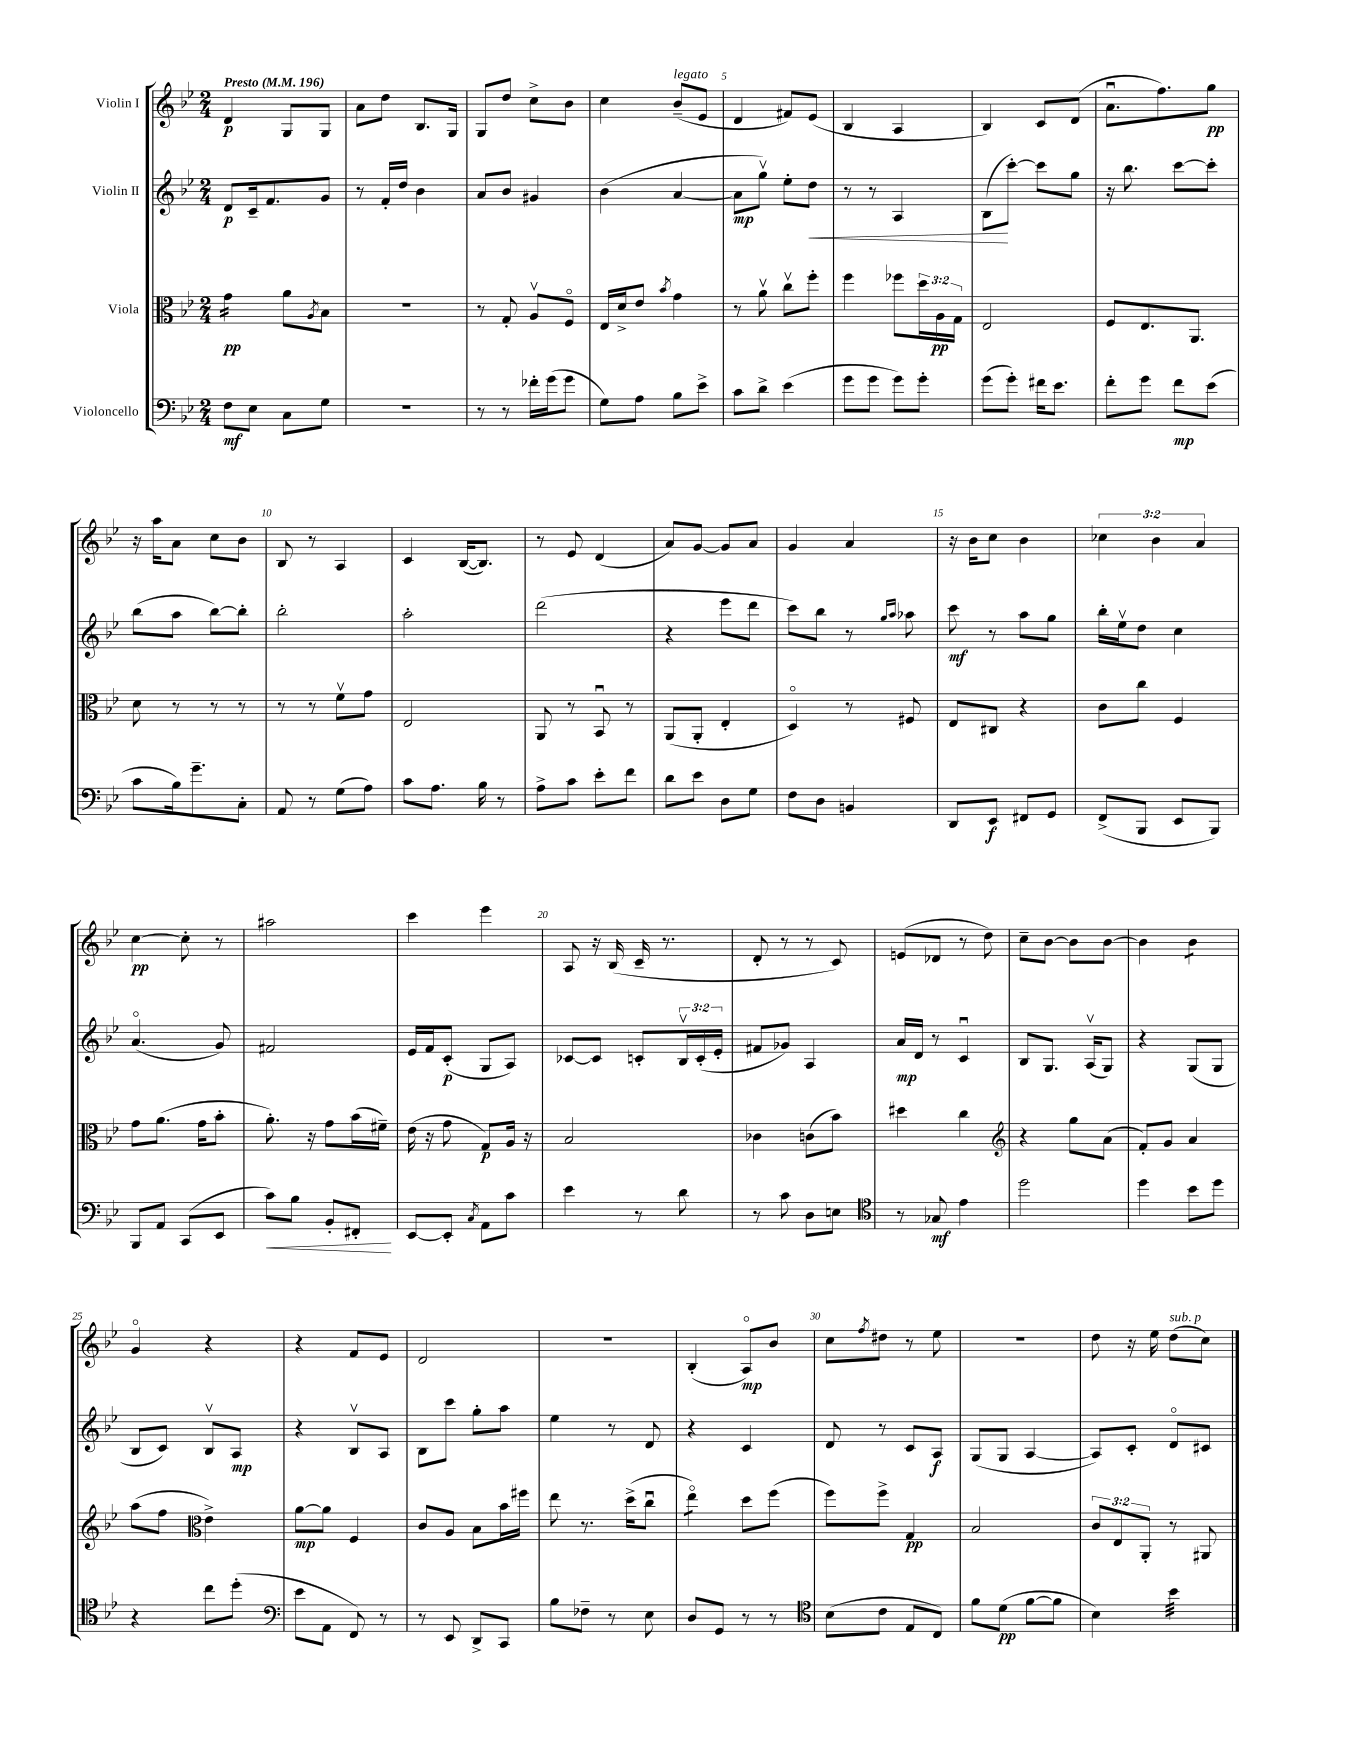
<<
\new StaffGroup <<
\new Staff = "s0" \with { instrumentName = "Violin I" } {
    \clef treble \key bes \major \numericTimeSignature \time 2/4 \override Staff.TupletNumber.text = #tuplet-number::calc-fraction-text \tempo "Presto" 4 = 196
    d'4\p g8 g8 |
    a'8 d''8 bes8. g16 |
    g8 d''8 c''8-> bes'8 |
    c''4 bes'8--^\markup { \italic "legato" }( ees'8 |
    d'4 fis'8) ees'8( |
    bes4 a4 |
    bes4) c'8 d'8( |
    a'8.\downbow f''8.) g''8\pp |
    r16 a''16 a'8 c''8 bes'8 |
    bes8 r8 a4 |
    c'4 bes16~( bes8.) |
    r8 ees'8 d'4( |
    a'8) g'8~ g'8 a'8 |
    g'4 a'4 |
    r16 bes'16 c''8 bes'4 |
    \tuplet 3/2 { ces''4 bes'4 a'4 } |
    c''4~\pp c''8-. r8 |
    ais''2 |
    c'''4 ees'''4 |
    a8 r16 bes16( c'16-- r8. |
    d'8-. r8 r8 c'8) |
    e'8( des'8 r8 d''8) |
    c''8-- bes'8~ bes'8 bes'8~ |
    bes'4 bes'4:8 |
    g'4\flageolet r4 |
    r4 f'8 ees'8 |
    d'2 |
    R2 |
    bes4-.( a8\flageolet\mp) bes'8 |
    c''8 \acciaccatura { f''8 } dis''8 r8 ees''8 |
    R2 |
    d''8 r16 ees''16 d''8^\markup { \italic "sub. p" }( c''8) \bar "|." |
}
\new Staff = "s1" \with { instrumentName = "Violin II" } {
    \clef treble \key bes \major \numericTimeSignature \time 2/4 \override Staff.TupletNumber.text = #tuplet-number::calc-fraction-text
    d'8\p c'16-- f'8. g'8 |
    r8 f'16-. d''16 bes'4 |
    a'8 bes'8 gis'4 |
    bes'4( a'4~ |
    a'8\mp g''8\upbow) ees''8-. d''8\< |
    r8 r8 a4 |
    bes8\!( c'''8~-.) c'''8 g''8 |
    r16 bes''8. c'''8~ c'''8-. |
    bes''8( a''8 bes''8~) bes''8-. |
    bes''2-. |
    a''2-. |
    d'''2( |
    r4 ees'''8 d'''8 |
    c'''8) bes''8 r8 \grace { g''16 a''16 } aes''8 |
    c'''8\mf r8 a''8 g''8 |
    bes''16-. ees''16\upbow d''8 c''4 |
    a'4.\flageolet( g'8) |
    fis'2 |
    ees'16 f'16 c'8-.\p( g8 a8) |
    ces'8~ ces'8 c'8-. \tuplet 3/2 { bes16\upbow c'16-.( ees'16-. } |
    fis'8 ges'8) a4 |
    a'16\mp d'16 r8 c'4\downbow |
    bes8 g8. a16\upbow( g8) |
    r4 g8( g8 |
    bes8 c'8) bes8\upbow a8\mp |
    r4 bes8\upbow a8 |
    bes8 c'''8 g''8-. a''8 |
    ees''4 r8 d'8 |
    r4 c'4 |
    d'8 r8 c'8 a8\f |
    g8( g8 a4~ |
    a8) c'8-. d'8\flageolet cis'8 \bar "|." |
}
\new Staff = "s2" \with { instrumentName = "Viola" } {
    \clef alto \key bes \major \numericTimeSignature \time 2/4 \override Staff.TupletNumber.text = #tuplet-number::calc-fraction-text
    g'4:16\pp a'8 \acciaccatura { a8 } bes8 |
    R2 |
    r8 g8-. a8\upbow f8\flageolet |
    ees16 d'16-> ees'8 \acciaccatura { bes'8 } g'4 |
    r8 a'8\upbow c''8\upbow f''8-. |
    f''4 fes''8 \tuplet 3/2 { d''16 a16\pp g16 } |
    ees2 |
    f8 ees8. a,8. |
    d'8 r8 r8 r8 |
    r8 r8 f'8\upbow g'8 |
    ees2 |
    a,8 r8 bes,8\downbow r8 |
    a,8( a,8-. ees4-. |
    d4\flageolet) r8 fis8 |
    ees8 cis8 r4 |
    c'8 c''8 f4 |
    g'8 a'8.( g'16 bes'8-. |
    a'8.-.) r16 g'8 bes'16( fis'16--) |
    ees'16( r16 g'8 g8\p) a16 r16 |
    bes2 |
    ces'4 c'8( bes'8) |
    dis''4 c''4 |
    \clef treble r4 g''8 a'8( |
    f'8-.) g'8 a'4 |
    a''8( f''8 \clef alto ees'4->) |
    a'8~\mp a'8 f4 |
    c'8 a8 bes8 bes'16 fis''16 |
    ees''8 r8. d''16->( c''8\downbow |
    ees''4:8\flageolet) d''8 f''8( |
    f''8) f''8-> g4\pp |
    bes2 |
    \tuplet 3/2 { c'8 ees8 a,8-. } r8 ais,8 \bar "|." |
}
\new Staff = "s3" \with { instrumentName = "Violoncello" } {
    \clef bass \key bes \major \numericTimeSignature \time 2/4
    f8\mf ees8 c8 g8 |
    R2 |
    r8 r8 fes'16-. g'16( g'8 |
    g8) a8 bes8 ees'8-> |
    c'8 d'8-> ees'4( |
    g'8 g'8 g'8) g'8-. |
    g'8( g'8-.) fis'16 ees'8. |
    f'8-. g'8 f'8\mp ees'8( |
    c'8 bes16) g'8.-- c8-. |
    a,8 r8 g8( a8) |
    c'8 a8. bes16 r8 |
    a8-> c'8 ees'8-. f'8 |
    d'8 ees'8 d8 g8 |
    f8 d8 b,4 |
    d,8 ees,8\f fis,8 g,8 |
    f,8->( bes,,8 ees,8 bes,,8) |
    bes,,8 a,8 c,8( ees,8 |
    c'8\<) bes8 bes,8-. fis,8-.\! |
    ees,8~ ees,8-. \acciaccatura { c8 } a,8 c'8 |
    ees'4 r8 d'8 |
    r8 c'8 d8 e8 |
    \clef tenor r8 ges8\mf ees'4 |
    d''2 |
    d''4 bes'8 d''8 |
    r4 c''8 d''8-.( |
    \clef bass ees'8 a,8 f,8) r8 |
    r8 ees,8 d,8-> c,8 |
    bes8 fes8-- r8 ees8 |
    d8 g,8 r8 r8 |
    \clef tenor bes8( c'8 ees8 c8) |
    f'8 d'8\pp( f'8~ f'8 |
    bes4) bes'4:32 \bar "|." |
}
>>
>>
\layout { \context { \Score \override BarNumber.break-visibility = ##(#f #t #t) barNumberVisibility = #(every-nth-bar-number-visible 5) } }
